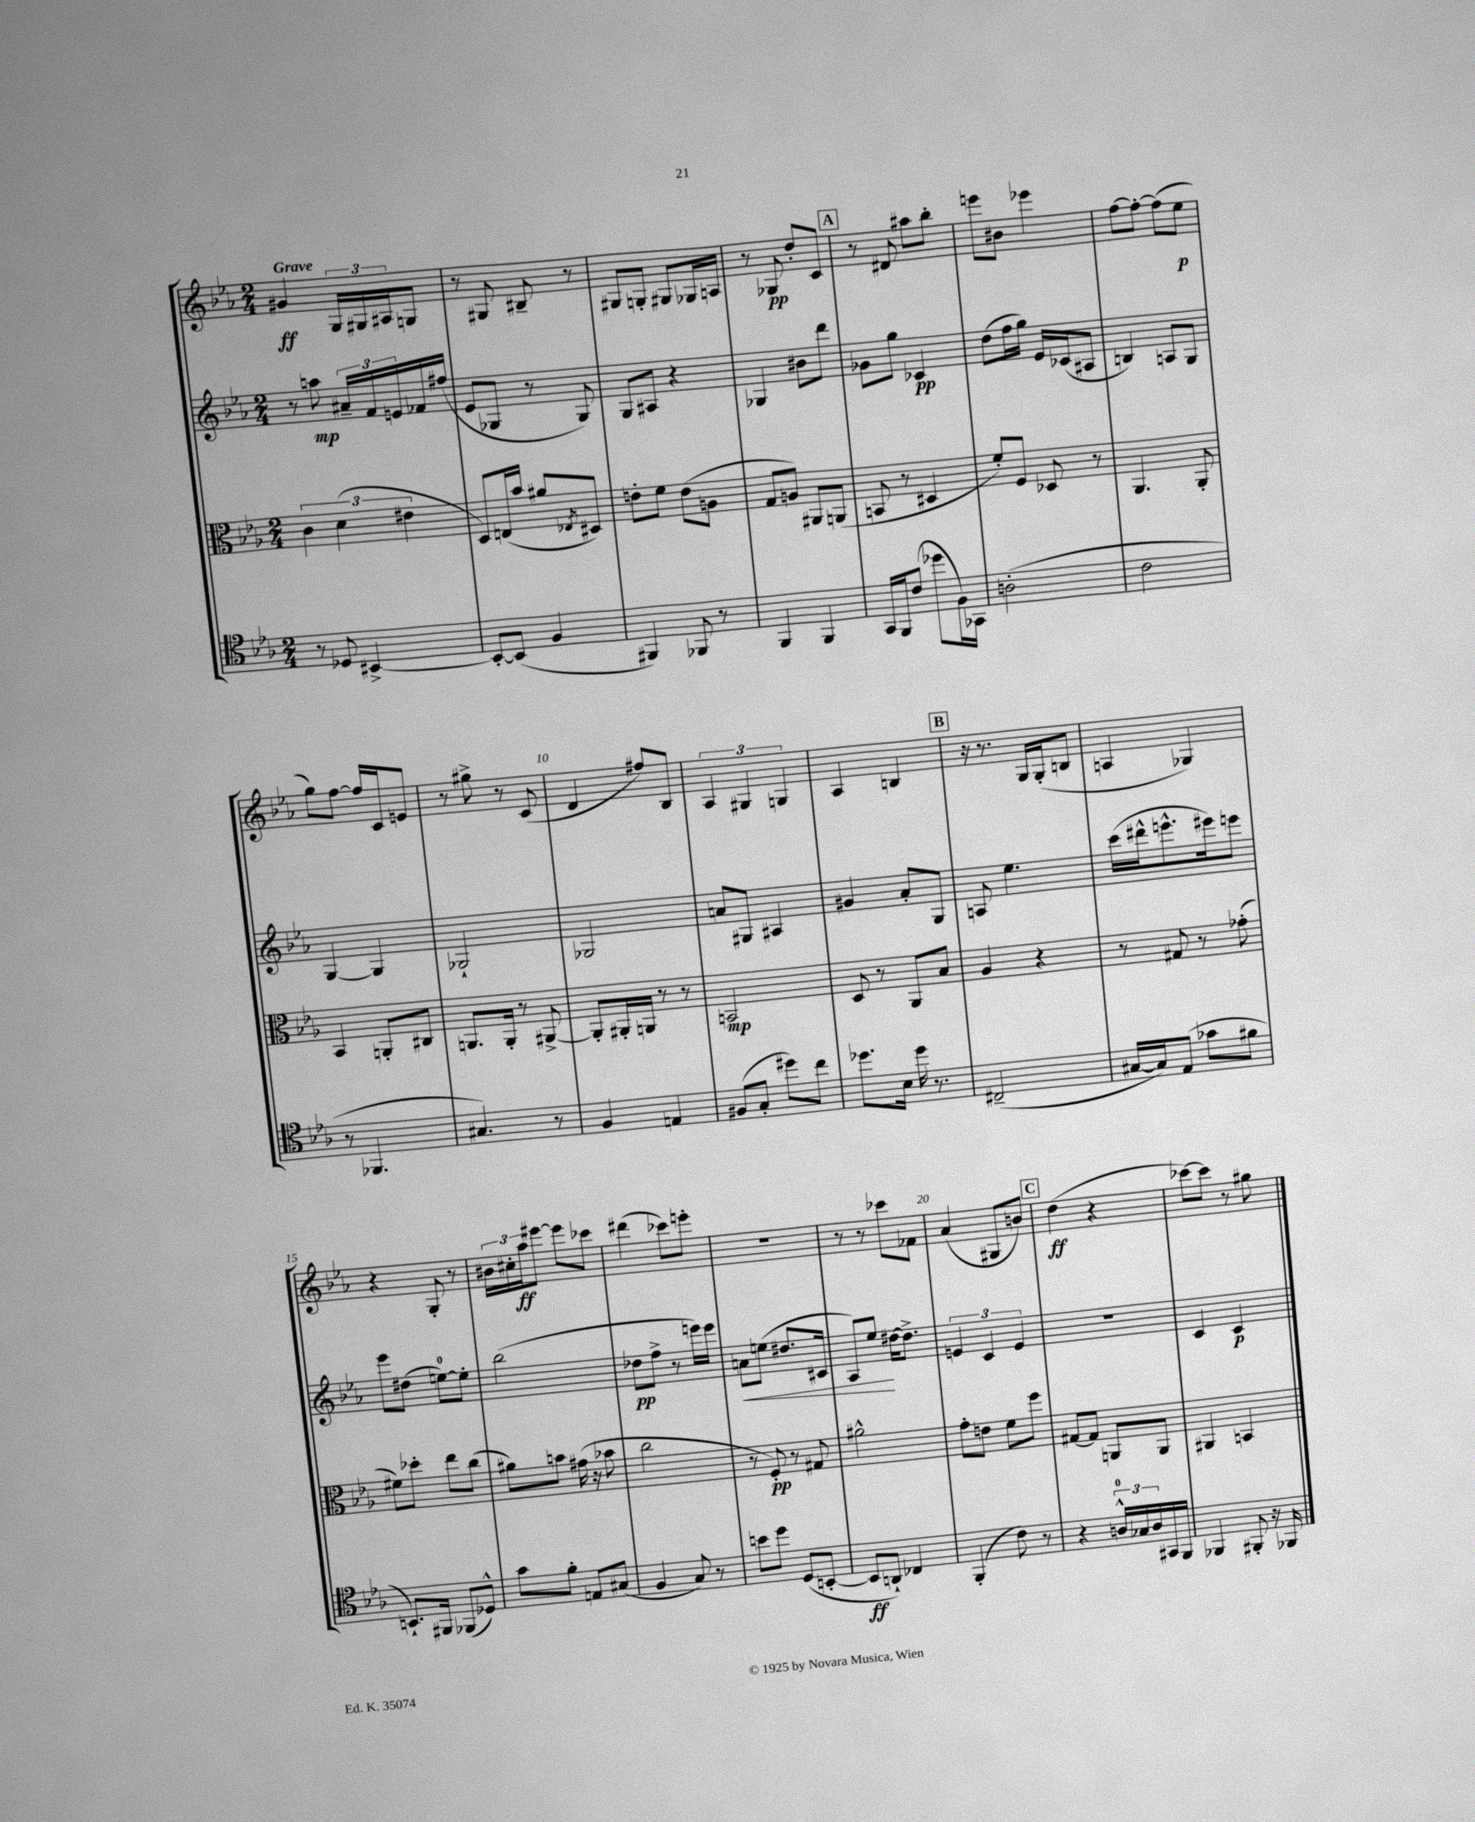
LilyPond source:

<<
\new StaffGroup <<
\new Staff = "s0" {
    \clef treble \key ees \major \numericTimeSignature \time 2/4 \tempo "Grave"
    gis'4\ff \tuplet 3/2 { g16 gis16 ais16 } g8 |
    r8 gis8 bis8-- r8 |
    gis8 g8-. gis8 ges16 a16 |
    r8 ges8\pp d''8-. c'8 |
    \mark \markup { \box "A" } r8 dis'8 ais''8 bes''8-. |
    e'''8 bis'8 ees'''4 |
    f''8~ f''8~-. f''8( ees''8\p |
    g''8) f''8~ f''16 c'16 e'8 |
    r8 gis''8-> r8 c'8( |
    d'4 fis''8) bes8 |
    \tuplet 3/2 { aes4 gis4 g4 } |
    aes4 b4 |
    \mark \markup { \box "B" } r16 r8. g16 g16-.( b8 |
    a4 ges4) |
    r4 g8-. r8 |
    \tuplet 3/2 { bis'16 cis''16-. aes''16\ff } eis'''8~ eis'''8 ces'''8 |
    dis'''4( ces'''8) e'''8-. |
    r2 |
    r8 r8 ces'''8 fes'8 |
    aes'4( gis8 b'8) |
    \mark \markup { \box "C" } d''4\ff( r4 |
    ces'''8~) ces'''8 r8 gis''8 \bar "|." |
}
\new Staff = "s1" {
    \clef treble \key ees \major \numericTimeSignature \time 2/4
    r8 a''8\mp \tuplet 3/2 { ais'16-- f'16 e'16 } fes'16 fis''16( |
    ees'8 ges8 r8 ges8) |
    g8 ais8 r4 |
    ges4 bis'8 d'''8 |
    \mark \markup { \box "A" } ges'8 g''8 ces'4\pp |
    d''8( f''16 g''16) ees'16 ces'16( ais8 |
    b4) a8 g8 |
    g4~ g4 |
    ges2-! |
    ges2 |
    a'8 gis8 ais4 |
    gis'4 aes'8-. g8 |
    \mark \markup { \box "B" } a8 ees''4. |
    c'''16( dis'''16-^ e'''8.-^ eis'''16) e'''8 |
    ees'''8 dis''8( e''8-0~) e''8-. |
    bes''2( |
    des''8\pp f''8-> r8 e'''16) e'''16 |
    a'8\< e''8( dis''8. cis'16 |
    aes8) ees''8\! dis''16~ dis''8.-> |
    \tuplet 3/2 { e'4 c'4 e'4 } |
    \mark \markup { \box "C" } r2 |
    c'4 c'4\p \bar "|." |
}
\new Staff = "s2" {
    \clef alto \key ees \major \numericTimeSignature \time 2/4
    \tuplet 3/2 { c'4 d'4( eis'4 } |
    d8) e16( bes'16 ais'8 \acciaccatura { ees8 } dis8) |
    e'8-. f'8 e'8( a8 |
    g8 a8) ais,8 a,8( |
    \mark \markup { \box "A" } b,8 r8 dis4 |
    f'8-.) f8 des8 r8 |
    aes,4. aes,8-. |
    bes,4 a,8-. cis8 |
    a,8. a,16-. r8 ais,8~-> |
    ais,8-. ais,16-. a,16 r8 r8 |
    b,2\mp |
    d8 r8 aes,8 bes8 |
    \mark \markup { \box "B" } aes4 r4 |
    r8 gis8 r8 ges'8-.( |
    fis'8) des''8-. ees''8 c''8( |
    ais'8) b'8 gis'16( r16 bes'8 |
    c''2 |
    r8 f8-.\pp) r8 gis8 |
    ais'2-^ |
    g'8-. e'8 f'8 f''8 |
    \mark \markup { \box "C" } gis8~ gis8 a,8 a,8 |
    ais,4 b,4 \bar "|." |
}
\new Staff = "s3" {
    \clef tenor \key ees \major \numericTimeSignature \time 2/4
    r8 des8 bis,4~-> |
    bis,8~-. bis,8( f4 |
    fis,4) fes,8 r8 |
    f,4 f,4 |
    \mark \markup { \box "A" } g,16 f,16 c'8( des''8 f16) ges,16 |
    a2-.( |
    c'2 |
    r8 fes,4. |
    gis4.) r8 |
    f4 e4 |
    fis8( g8-. dis''8) c''8 |
    des''8. bes16 des''16 r8. |
    \mark \markup { \box "B" } cis2--( |
    gis16~ gis16) ees8( ges'8 fis'8 |
    b,8.-!) fis,16 fes,8( des8-^) |
    g'8 f'8-. e8 gis8( |
    f4 g8) r8 |
    b'8 d''8 d8( b,8~-. |
    b,8\ff a,8-!) ces4 |
    f,4-.( c'8) r8 |
    \mark \markup { \box "C" } r4 \tuplet 3/2 { a16-0-^ ges16 a16 } gis,16 f,16 |
    fes,4 fis,8-. r16 fes,16 \bar "|." |
}
>>
>>
\layout { \context { \Score \override BarNumber.break-visibility = ##(#f #t #t) barNumberVisibility = #(every-nth-bar-number-visible 5) } }
